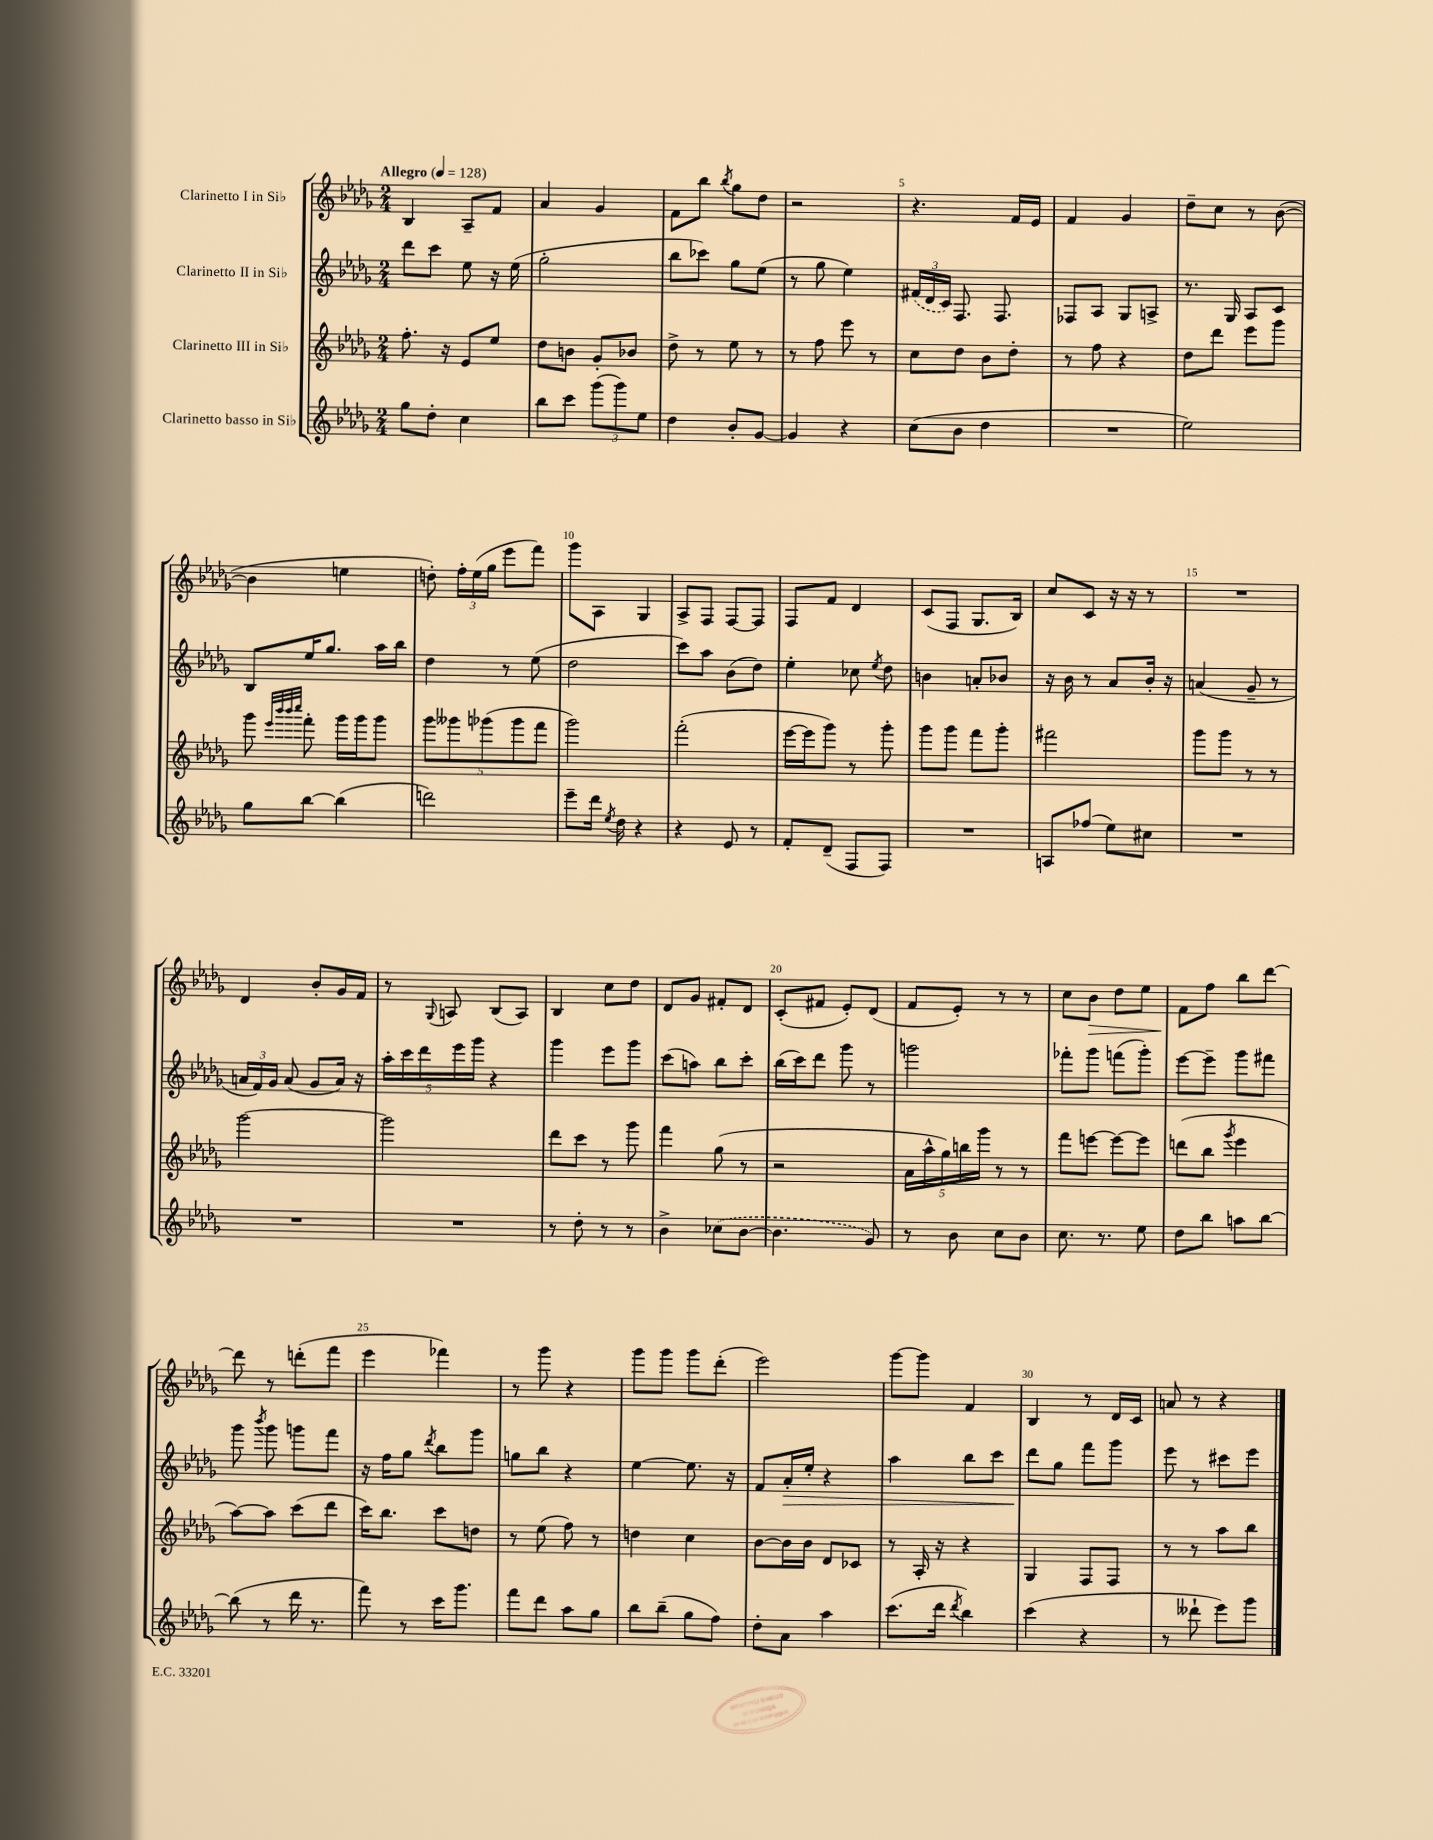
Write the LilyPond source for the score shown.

<<
\new StaffGroup <<
\new Staff = "s0" \with { instrumentName = "Clarinetto I in Sib" } {
    \clef treble \key des \major \numericTimeSignature \time 2/4 \tempo "Allegro" 4 = 128
    \autoBeamOff bes4 aes8[-- f'8] |
    aes'4 ges'4 |
    f'8[ bes''8] \acciaccatura { bes''8 } ges''8[ des''8] |
    r2 |
    r4. f'16[ ees'16] |
    f'4 ges'4 |
    des''8[-- c''8] r8 bes'8~( |
    bes'4 e''4 |
    d''8-.) \tuplet 3/2 { f''16[-. ees''16( ges''16] } ees'''8[ f'''8]) |
    ges'''8[ aes8] ges4 |
    aes8[-> f8] f8[~ f8] |
    f8[ f'8] des'4 |
    c'8[( f8] ges8.[ bes16]) |
    c''8[ c'8] r16 r16 r8 |
    R2 |
    des'4 bes'8[-. ges'16 f'16] |
    r8 \appoggiatura { ges8 } a8 bes8[( a8]) |
    bes4 c''8[ des''8] |
    des'8[ ges'8] fis'8[-. des'8] |
    c'8[-.( fis'8] ees'8[-.) des'8]( |
    f'8[ ees'8]-.) r8 r8 |
    c''8[ bes'8]\> des''8[ ees''8] |
    f'8[\! f''8] bes''8[ des'''8]~ |
    des'''8 r8 d'''8[-.( f'''8] |
    ees'''4 fes'''4) |
    r8 ges'''8 r4 |
    ges'''8[ ges'''8] ges'''8[ des'''8]-.( |
    ees'''2) |
    ges'''8[~ ges'''8] f'4 |
    bes4 r8 des'16[ c'16] |
    a'8 r8 r4 \bar "|." |
}
\new Staff = "s1" \with { instrumentName = "Clarinetto II in Sib" } {
    \clef treble \key des \major \numericTimeSignature \time 2/4
    \autoBeamOff des'''8[ c'''8] ees''8 r16 ees''16( |
    ges''2-. |
    bes''8[ ces'''8]) ges''8[ ees''8]( |
    r8 ges''8 ees''4) |
    \tuplet 3/2 { \once \slurDashed fis'16[( des'16 c'16]) } f8. f8. |
    fes8[ aes8] ges8[ a8]-> |
    r8. ges16 aes8[ c'8] |
    bes8[ ees''16 ges''8.] aes''16[ bes''16] |
    des''4 r8 ees''8( |
    des''2 |
    c'''8[) aes''8] bes'8[( des''8]) |
    ees''4-. ces''8 \acciaccatura { ees''8 } des''8 |
    b'4 a'8[-. bes'8] |
    r16 bes'16 r8 aes'8[ bes'16]-. r16 |
    a'4( ges'8-- r8 |
    \tuplet 3/2 { a'16[ f'16) ges'16] } a'8( ges'8[ a'16]) r16 |
    \tuplet 5/4 { aes''16[-. c'''16 des'''16 ees'''16 ges'''16] } r4 |
    ges'''4 ees'''8[ ges'''8] |
    c'''8[( a''8]) bes''8[ c'''8]-. |
    bes''16[( c'''16) des'''8] ges'''8 r8 |
    g'''2 |
    fes'''8[-. ges'''8] f'''8[( ges'''8]-.) |
    ees'''8[~ ees'''8]-- ges'''8[ fis'''8] |
    ges'''8 \acciaccatura { bes'''8 } ges'''8 g'''8[ f'''8] |
    r16 f''16[ ges''8] \acciaccatura { des'''8 } bes''8[ ges'''8] |
    g''8[ bes''8] r4 |
    ees''4~ ees''8. r16 |
    f'8[ aes'16-.\> ees''16]-. r4 |
    aes''4 bes''8[ c'''8] |
    des'''8[\! ges''8] f'''8[ ges'''8] |
    ees'''8 r8 cis'''8[ ees'''8] \bar "|." |
}
\new Staff = "s2" \with { instrumentName = "Clarinetto III in Sib" } {
    \clef treble \key des \major \numericTimeSignature \time 2/4
    \autoBeamOff f''8.-. r16 ees'8[ ees''8] |
    des''8[ b'8] ges'8[-. bes'8] |
    des''8-> r8 ees''8 r8 |
    r8 f''8 ees'''8 r8 |
    c''8[ des''8] bes'8[ des''8]-. |
    r8 f''8 r4 |
    des''8[ des'''8] ees'''8[ ges'''8] |
    ges'''8 \grace { ees'''32[ bes'''32 bes'''32 c''''32] } f'''8-. ges'''16[ ges'''16 ges'''8] |
    \tuplet 5/4 { ges'''8[ geses'''8 ges'''8( ges'''8 f'''8] } |
    ges'''2) |
    f'''2-.( |
    ees'''16[~ ees'''16 ges'''8]) r8 ges'''8-. |
    ges'''8[ ges'''8] f'''8[ ges'''8]-. |
    fis'''2 |
    ges'''8[ ges'''8] r8 r8 |
    ges'''2~ |
    ges'''2 |
    des'''8[ c'''8] r8 ges'''8 |
    f'''4 ges''8( r8 |
    r2 |
    \tuplet 5/4 { aes'16[ aes''16-^ ges''16) b''16 ges'''16] } r8 r8 |
    f'''8[ e'''8]~ e'''8[~ e'''8] |
    d'''8[( bes''8] \acciaccatura { ges'''8 } ees'''4 |
    aes''8[~) aes''8] c'''8[( des'''8] |
    c'''16[) bes''8.] c'''8[ d''8] |
    r8 ees''8( f''8) r8 |
    d''4 c''4 |
    bes'8[~ bes'16 bes'16] des'8[ ces'8] |
    r8 aes16-. r16 r4 |
    ges4 f8[ f8] |
    r8 r8 aes''8[ bes''8] \bar "|." |
}
\new Staff = "s3" \with { instrumentName = "Clarinetto basso in Sib" } {
    \clef treble \key des \major \numericTimeSignature \time 2/4
    \autoBeamOff ges''8[ des''8]-. c''4 |
    bes''8[ c'''8] \tuplet 3/2 { ges'''8[( ges'''8) ees''8] } |
    des''4 bes'8[-. ges'8]~ |
    ges'4 r4 |
    c''8[( bes'8] des''4 |
    R2 |
    ees''2) |
    ges''8[ bes''8]~ bes''4( |
    d'''2) |
    ees'''8[-- des'''16] \acciaccatura { ees''8 } des''16 r4 |
    r4 ees'8 r8 |
    f'8[-. des'8]--( f8[ f8]) |
    R2 |
    a8[ fes''8]( ees''8[) cis''8] |
    R2 |
    R2 |
    R2 |
    r8 des''8-. r8 r8 |
    bes'4-> \once \slurDashed ces''8[( bes'8]~ |
    bes'4. ges'8) |
    r8 bes'8 c''8[ bes'8] |
    c''8. r8. ees''8 |
    des''8[ bes''8] a''8[ bes''8]~ |
    bes''8( r8 des'''16 r8. |
    f'''8) r8 c'''16[ ges'''8.] |
    f'''8[ des'''8] aes''8[ ges''8] |
    bes''8[ bes''8]--( ges''8[ f''8]) |
    des''8[-. aes'8] aes''4 |
    c'''8.[( des'''16] \acciaccatura { des'''8 } bes''4) |
    c'''4( r4 |
    r8 deses'''8-! ees'''8[) ges'''8] \bar "|." |
}
>>
>>
\layout { \context { \Score \override BarNumber.break-visibility = ##(#f #t #t) barNumberVisibility = #(every-nth-bar-number-visible 5) } }
